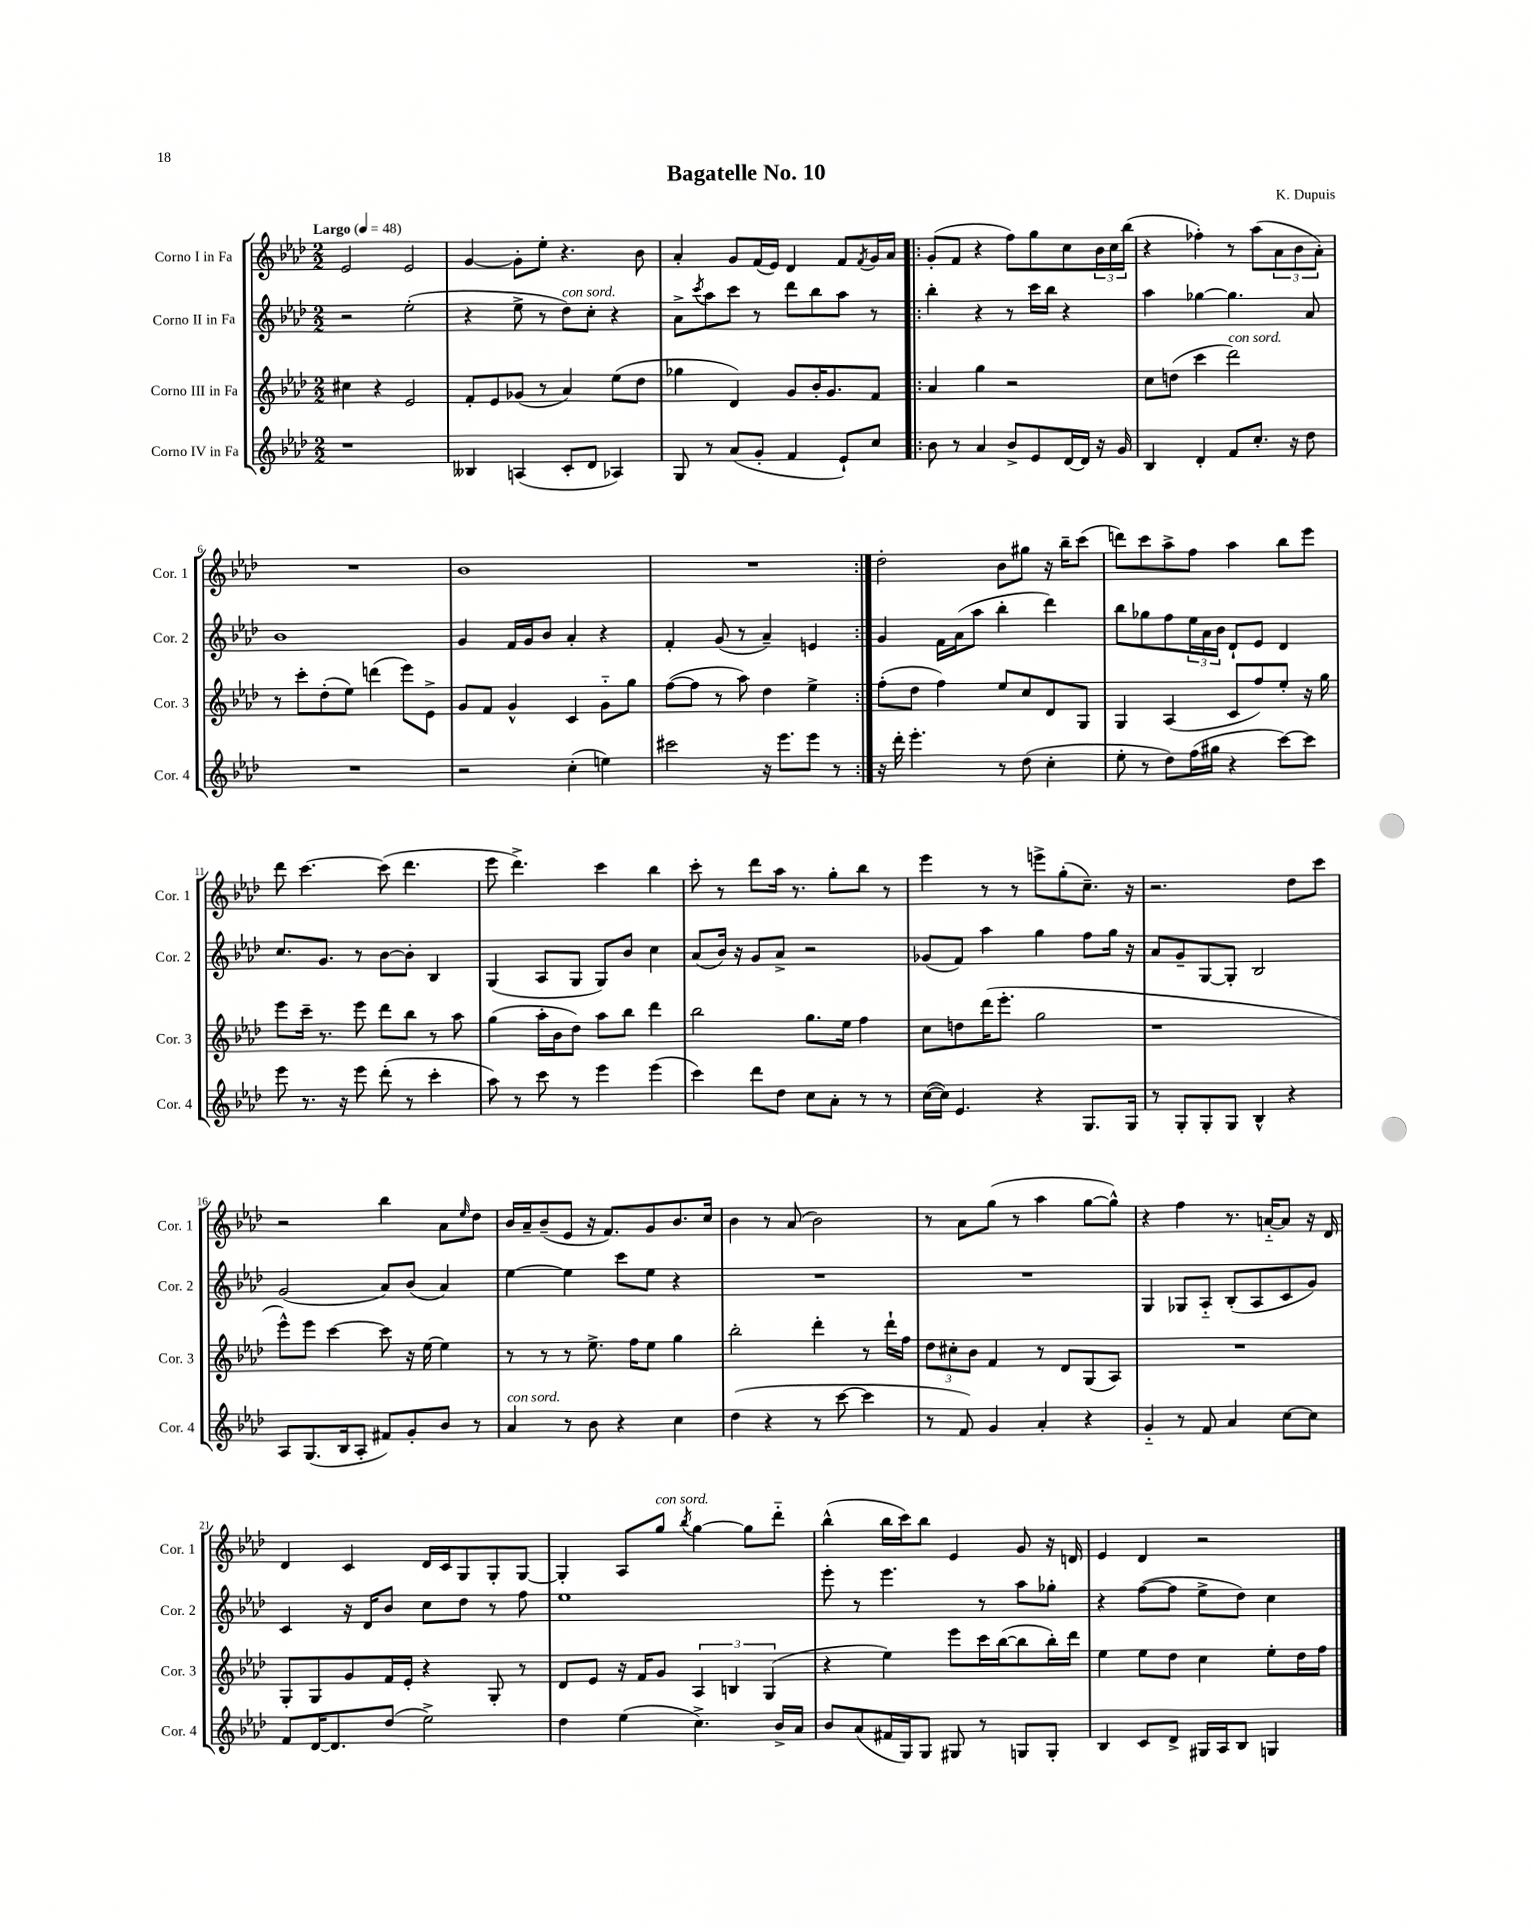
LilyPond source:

\header { title = "Bagatelle No. 10" composer = "K. Dupuis" }
<<
\new StaffGroup <<
\new Staff = "s0" \with { instrumentName = "Corno I in Fa" shortInstrumentName = "Cor. 1" } {
    \clef treble \key aes \major \numericTimeSignature \time 2/2 \tempo "Largo" 4 = 48
    ees'2 ees'2 |
    g'4~ g'8-. ees''8-. r4. bes'8 |
    aes'4-. g'8 f'16( ees'16) des'4 f'8 \acciaccatura { f'8 } g'16 aes'16 |
    \repeat volta 2 { g'8-.( f'8 r4 f''8) g''8 c''8 \tuplet 3/2 { bes'16 c''16 bes''16( } |
    r4 fes''4-.) r8 aes''8( \tuplet 3/2 { aes'8 bes'8 aes'8-.) } |
    R1 |
    bes'1 |
    R1 | }
    des''2-. bes'8 gis''8 r16 bes''16-- c'''8( |
    d'''8) c'''8 aes''8-> f''8 aes''4 bes''8 ees'''8 |
    des'''8 c'''4.~ c'''8( des'''4. |
    ees'''8 des'''4.->) c'''4 bes''4 |
    c'''8-. r8 des'''8 aes''16 r8. g''8-. bes''8 r8 |
    ees'''4 r8 r8 e'''8-> g''8-.( c''8.--) r16 |
    r2. des''8 c'''8 |
    r2 bes''4 aes'8 \grace { ees''16 } des''8 |
    bes'16 aes'16-- bes'8--( ees'8 r16 f'8.) g'8 bes'8. c''16 |
    bes'4 r8 aes'8( bes'2) |
    r8 aes'8 g''8( r8 aes''4 g''8~ g''8-^) |
    r4 f''4 r8. a'16~-_ a'8 r16 des'16 |
    des'4 c'4 des'16 c'16 g8 g8-. g8~ |
    g4-. aes8 g''8^\markup { \italic "con sord." } \acciaccatura { bes''8 } g''4~ g''8 des'''8-_ |
    bes''4-^( bes''16 c'''16) bes''8 ees'4 g'8 r16 d'16 |
    ees'4 des'4 r2 \bar "|." |
}
\new Staff = "s1" \with { instrumentName = "Corno II in Fa" shortInstrumentName = "Cor. 2" } {
    \clef treble \key aes \major \numericTimeSignature \time 2/2
    r2 ees''2-.( |
    r4 ees''8-> r8 des''8^\markup { \italic "con sord." }) c''8-. r4 |
    aes'8-> \acciaccatura { c'''8 } aes''8 c'''8 r8 des'''8 bes''8 aes''8 r8 |
    \repeat volta 2 { bes''4-. r4 r8 c'''16 bes''16 r4 |
    aes''4 ges''4~ ges''4. aes'8 |
    bes'1 |
    g'4 f'16 g'16 bes'8 aes'4-. r4 |
    f'4-. g'8( r8 aes'4--) e'4 | }
    g'4 f'16 aes'16( aes''8 bes''4-. des'''4) |
    bes''8 ges''8 f''8 \tuplet 3/2 { ees''16 aes'16 bes'16 } des'8-! ees'8 des'4 |
    c''8. g'8. r8 bes'8~ bes'8-. bes4 |
    g4( aes8 g8 g8) bes'8 c''4 |
    aes'8( bes'16) r16 g'8 aes'8-> r2 |
    ges'8( f'8) aes''4 g''4 f''8 g''16 r16 |
    aes'8 g'8-- g8~ g8-. bes2 |
    g'2( aes'8) bes'8( aes'4) |
    ees''4~ ees''4 c'''8 ees''8 r4 |
    R1 |
    R1 |
    g4 ges8 aes8-_ bes8-.( aes8 c'8 g'8) |
    c'4 r16 des'16 bes'8 c''8 des''8 r8 f''8 |
    ees''1 |
    ees'''8-. r8 ees'''4. r8 aes''8 ges''8-. |
    r4 f''8~( f''8 ees''8-> des''8) c''4 \bar "|." |
}
\new Staff = "s2" \with { instrumentName = "Corno III in Fa" shortInstrumentName = "Cor. 3" } {
    \clef treble \key aes \major \numericTimeSignature \time 2/2
    cis''4 r4 ees'2 |
    f'8-. ees'8 ges'8( r8 aes'4) ees''8( des''8 |
    ges''4 des'4) g'8 bes'16-. g'8. f'8 |
    \repeat volta 2 { aes'4 g''4 r2 |
    c''8 d''8( c'''4 des'''2^\markup { \italic "con sord." }) |
    r8 c'''8-. des''8-.( ees''8) d'''4( ees'''8) ees'8-> |
    g'8 f'8 g'4-^ c'4 g'8-_ g''8 |
    f''8~( f''8 r8 aes''8) des''4 ees''4-> | }
    f''8-.( des''8 f''4) ees''8 c''8 des'8 g8 |
    g4 aes4( c'8 f''8) ees''8-. r16 g''16 |
    ees'''8 c'''16-- r8. ees'''8 des'''8 bes''8 r8 aes''8 |
    g''4( aes''16-. bes'16 des''8) aes''8 bes''8 des'''4 |
    bes''2 g''8. ees''16 f''4 |
    c''8 d''8 des'''16( ees'''8.-. g''2 |
    r1 |
    ees'''8-^) ees'''8 c'''4~ c'''8 r16 ees''16~ ees''4 |
    r8 r8 r8 ees''8.-> f''16 ees''8 g''4 |
    bes''2-. des'''4-. r8 des'''16-! f''16 |
    \tuplet 3/2 { des''8 cis''8-. bes'8 } f'4 r8 des'8 g8( aes8) |
    R1 |
    g8-. g8 g'8 f'16 ees'16-. r4 g8-. r8 |
    des'8 ees'8 r16 f'16 g'8 \tuplet 3/2 { aes4 b4 g4( } |
    r4 ees''4) ees'''8 c'''16 bes''16~( bes''8 bes''16-.) des'''16 |
    ees''4 ees''8 des''8 c''4 ees''8-. des''16 f''16 \bar "|." |
}
\new Staff = "s3" \with { instrumentName = "Corno IV in Fa" shortInstrumentName = "Cor. 4" } {
    \clef treble \key aes \major \numericTimeSignature \time 2/2
    r1 |
    beses4 a4( c'8-. des'8 aes4) |
    g8 r8 aes'8( g'8-. f'4 ees'8-!) c''8 |
    \repeat volta 2 { bes'8 r8 aes'4 bes'8-> ees'8 des'16~ des'16 r16 g'16 |
    bes4 des'4-. f'8 c''8.-. r16 des''8 |
    R1 |
    r2 c''4-.( e''4) |
    cis'''2 r16 ees'''8. ees'''8 r8 | }
    r16 des'''16-. ees'''4.-. r8 des''8( c''4-. |
    ees''8-. r8 des''8) f''16( gis''16 r4 c'''8~) c'''8 |
    ees'''8 r8. r16 ees'''8 des'''8-.( r8 c'''4-. |
    aes''8) r8 c'''8 r8 ees'''4 ees'''4( |
    c'''4) des'''8 des''8 c''8 aes'8-. r8 r8 |
    c''16~( c''16) ees'4. r4 g8. g16 |
    r8 g8-. g8-. g8 bes4-^ r4 |
    aes8 g8.( bes16 aes8-. fis'8) g'8-. bes'8 r8 |
    aes'4^\markup { \italic "con sord." } r8 bes'8 r4 c''4 |
    des''4( r4 r8 c'''8~ c'''4 |
    r8 f'8) g'4 aes'4-. r4 |
    g'4-_ r8 f'8 aes'4 c''8~ c''8 |
    f'8 des'16~ des'8. des''8( ees''2->) |
    des''4 ees''4( c''4.->) bes'16-> aes'16 |
    bes'8 aes'8( fis'16 g16) g8 gis8 r8 g8 g8-. |
    bes4 c'8 des'8-> gis16 aes16 bes8 g4 \bar "|." |
}
>>
>>
